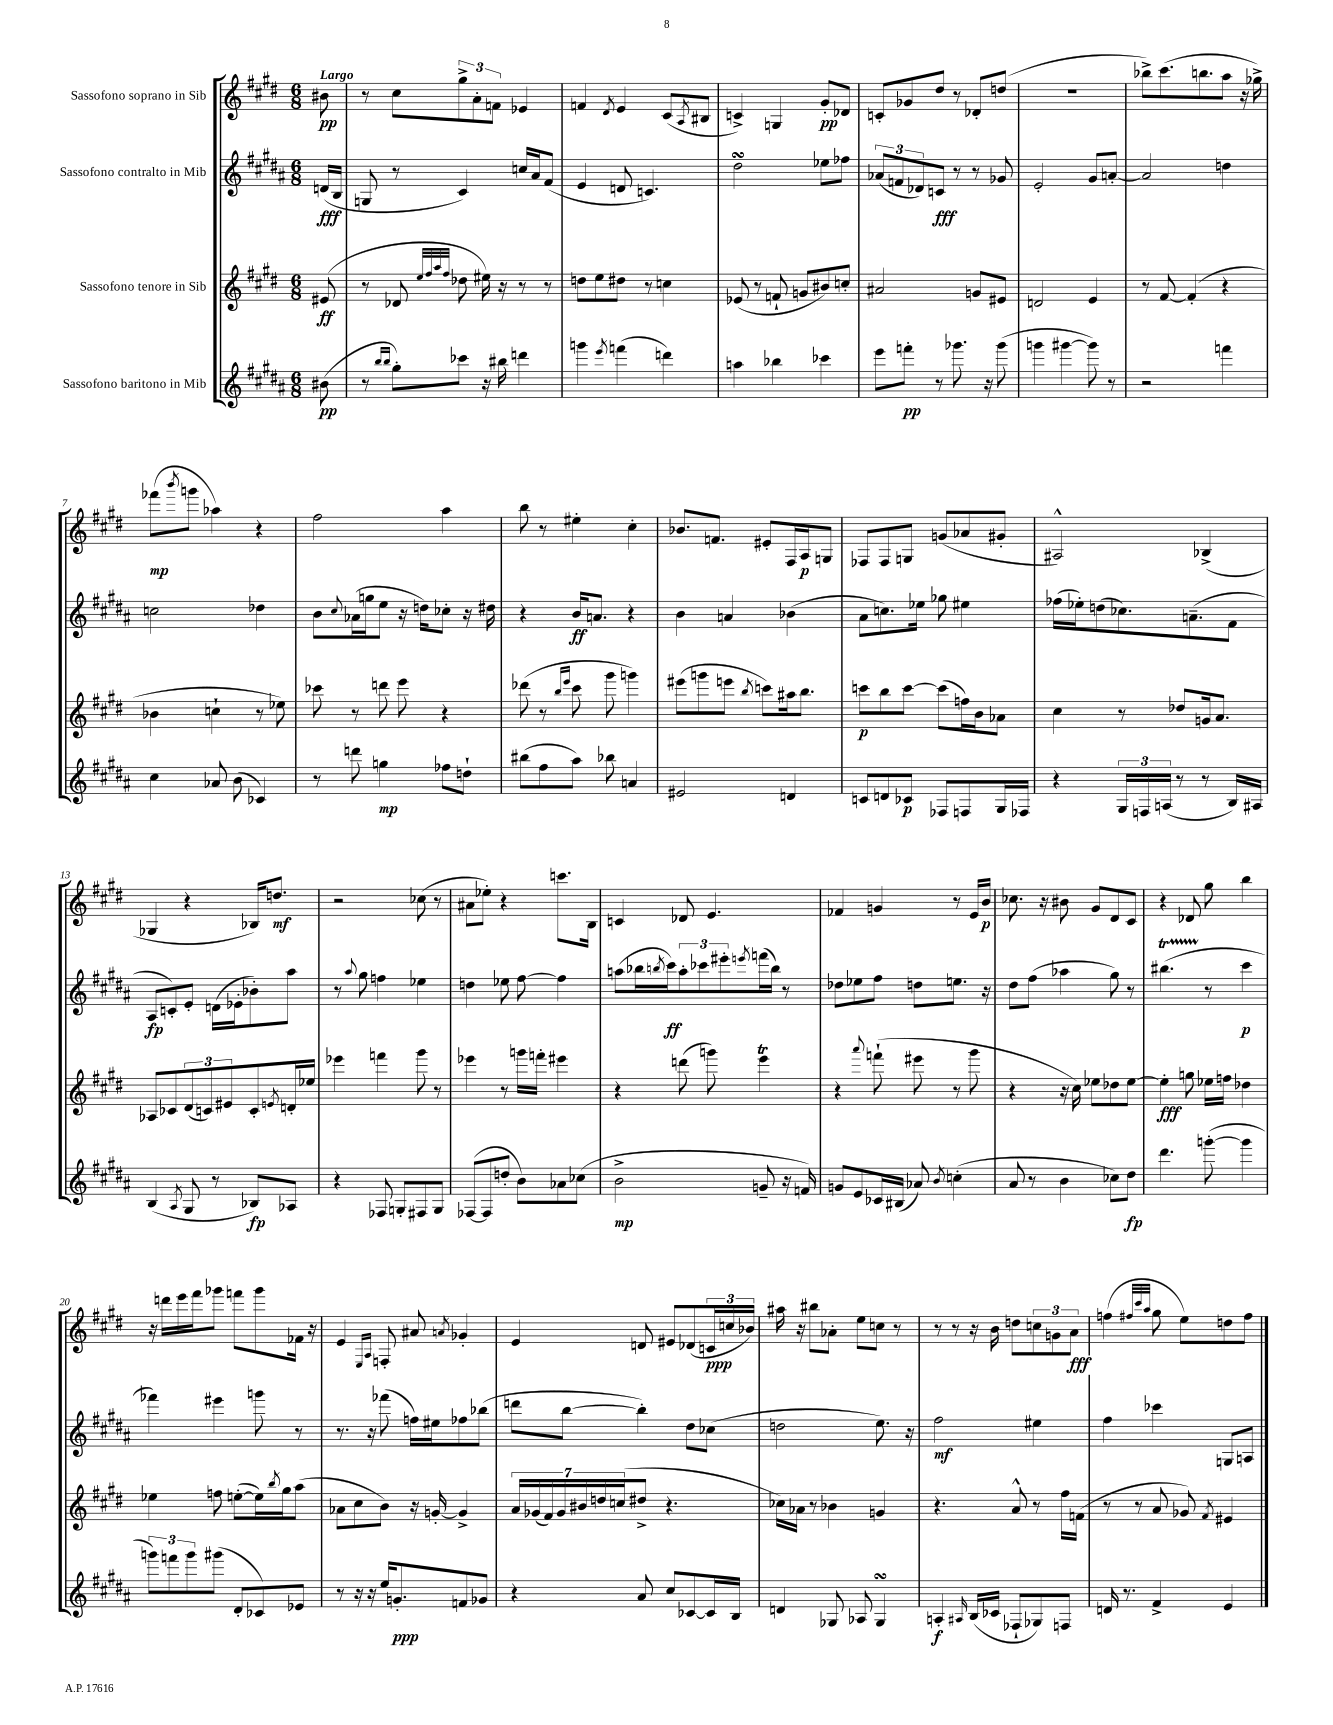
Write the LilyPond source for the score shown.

<<
\new StaffGroup <<
\new Staff = "s0" \with { instrumentName = "Sassofono soprano in Sib" } {
    \clef treble \key e \major \numericTimeSignature \time 6/8 \partial 8 \tempo "Largo"
    bis'8\pp |
    r8 cis''8 \tuplet 3/2 { gis''8-> a'8-. f'8 } ees'4 |
    f'4 \acciaccatura { dis'8 } e'4 cis'8( \acciaccatura { a8 } bis8 |
    c'4->) g4 gis'8-.\pp des'8 |
    c'8-. ges'8 dis''8 r8 des'8-. d''8( |
    R2. |
    bes''8->) cis'''8.( b''8. a''8 r16 ges''16->) |
    fes'''8\mp( \acciaccatura { b'''8 } g'''8 aes''4) r4 |
    fis''2 a''4 |
    b''8 r8 eis''4-. cis''4-. |
    bes'8. f'8. eis'8-. fis16 a16\p g8 |
    fes8 fes8 g8 g'8( aes'8 gis'8-. |
    ais2-^) bes4->( |
    ges4 r4 bes16) d''8.\mf |
    r2 ces''8( r8 |
    ais'8 ees''8-.) r4 c'''8. b16 |
    c'4 des'8 e'4. |
    fes'4 g'4 r8 e'16 b'16\p |
    ces''8. r16 bis'8 gis'8 dis'8 cis'8 |
    r4 des'8 gis''8 b''4 |
    r16 d'''16 e'''16 fis'''16 ges'''8 f'''8 ges'''8 fes'16 r16 |
    e'4 \grace { e16 a16 } f8-. ais'8 \acciaccatura { a'8 } ges'4-. |
    e'4 d'8 eis'8 des'8( \tuplet 3/2 { c'16\ppp c''16 bes'16) } |
    ais''16 r16 bis''8 aes'8-. e''8 c''8 r8 |
    r8 r8 r16 b'16 d''8 \tuplet 3/2 { c''8 g'8 a'8\fff } |
    f''4( \grace { fis''32 cis'''32 a''32 } gis''8 e''8) d''8 fis''8 \bar "|." |
}
\new Staff = "s1" \with { instrumentName = "Sassofono contralto in Mib" } {
    \clef treble \key b \major \numericTimeSignature \time 6/8 \partial 8
    d'16\fff( b16 |
    g8 r8 cis'4) c''16 ais'16 fis'8( |
    e'4 d'8 c'4.) |
    dis''2\turn ees''8 fes''8 |
    \tuplet 3/2 { aes'8( f'8 des'8) } c'8\fff r8 r8 ges'8 |
    e'2-. gis'8 a'8~-. |
    a'2 d''4 |
    c''2 des''4 |
    b'8 \appoggiatura { cis''8 } aes'16( g''16 e''8 r16 d''16) ces''8-. r16 dis''16 |
    r4 b'16\ff a'8. r4 |
    b'4 a'4 bes'4( |
    ais'8 c''8.) ees''16 ges''8 eis''4 |
    fes''16( ees''16-.) d''8( ces''8.) a'8.--( fis'8 |
    ais8\fp c'8-.) e'8-. d'16( ees'16-. bes'8-.) ais''8 |
    r8 \appoggiatura { ais''8 } gis''8 f''4 ees''4 |
    d''4 ees''8 fis''8~ fis''4 |
    a''8( bes''16 \acciaccatura { b''8 } cis'''16\ff) \tuplet 3/2 { a''8-. ces'''8 eis'''8-. } \acciaccatura { e'''8 } f'''16( b''16) r8 |
    des''8 ees''8 fis''8 d''8 e''8. r16 |
    dis''8 fis''8( aes''4 gis''8) r8 |
    bis''4.\startTrillSpan( r8\stopTrillSpan cis'''4\p |
    fes'''4) eis'''4 g'''8 r8 |
    r8. r16 fes'''8( f''16) eis''16 fes''8 bes''8( |
    d'''8 b''8~ b''4-.) dis''8 ces''8( |
    d''2 e''8.) r16 |
    fis''2\mf eis''4 |
    fis''4 ces'''4 g8 a8 \bar "|." |
}
\new Staff = "s2" \with { instrumentName = "Sassofono tenore in Sib" } {
    \clef treble \key e \major \numericTimeSignature \time 6/8 \partial 8
    eis'8\ff( |
    r8 des'8 \grace { e''32 fis''32 a''32 fis''32 } des''8 eis''16) r16 r8 r8 |
    d''8 e''8 dis''8 r8 c''4 |
    ees'8( r8 f'8-! g'8 bis'8) c''8-. |
    ais'2 g'8 eis'8 |
    d'2 e'4 |
    r8 fis'8~ fis'4-.( r4 |
    bes'4 c''4-! r8 ees''8) |
    ces'''8 r8 d'''8 e'''8 r4 |
    des'''8( r8 \grace { b''16 e'''16 } cis'''8 gis'''8 g'''4) |
    eis'''8( g'''8 e'''8 \acciaccatura { b''8 } c'''8) ais''16 b''8. |
    c'''8\p b''8 c'''8~ c'''8( f''16) b'16 aes'8 |
    cis''4 r8 des''8 g'16 a'8. |
    aes8 ces'8 \tuplet 3/2 { dis'8( c'8) eis'8 } c'8-. \acciaccatura { e'8 } d'16-. ees''16 |
    ees'''4 f'''4 gis'''8 r8 |
    ees'''4 r8 g'''16 f'''16-. eis'''4 |
    r4 d'''8( g'''8) e'''4\trill |
    r4 \appoggiatura { a'''8 } f'''8-!( eis'''8 r8 gis'''8 |
    r4 r16 cis''16) ees''8 des''8 ees''8~ |
    ees''4-.\fff g''8 ees''16 f''16 des''4 |
    ees''4 f''8 e''8~-.( e''16) \acciaccatura { b''8 } gis''16 a''8( |
    aes'8 cis''8 b'8) r16 g'16~-. g'4-> |
    \tuplet 7/4 { a'16 ges'16( fis'16) ges'16 bis'16 d''16 c''16( } dis''8-> r4. |
    ces''16) aes'16 r8 bes'4 g'4 |
    r4. a'8-^ r8 fis''16 f'16( |
    r8 r8 a'8 ges'8) \acciaccatura { fis'8 } eis'4 \bar "|." |
}
\new Staff = "s3" \with { instrumentName = "Sassofono baritono in Mib" } {
    \clef treble \key b \major \numericTimeSignature \time 6/8 \partial 8
    bis'8\pp( |
    r8 \grace { b''16 b''16 } gis''8-.) ces'''8 r16 bis''16 d'''4 |
    g'''4 \acciaccatura { e'''8 } f'''4( d'''4) |
    a''4 bes''4 ces'''4 |
    e'''8 f'''8-.\pp r8 ges'''8. r16 ges'''8( |
    g'''4 gis'''4~ gis'''8) r8 |
    r2 f'''4 |
    cis''4 aes'8 b'8( ces'4) |
    r8 d'''8 g''4\mp fes''8 d''8-! |
    bis''8( fis''8 ais''8) bes''8 a'4 |
    eis'2 d'4 |
    c'8 d'8 ces'8\p fes8 f8 gis16 fes16 |
    r4 \tuplet 3/2 { gis16 f16 a16( } r8 r8 b16) ais16 |
    b4( \acciaccatura { ais8 } gis8 r8 bes8\fp) aes8 |
    r4 fes8 g8-. fis8 g8 |
    fes8~( fes8 d''8-. b'8) aes'8 ces''8( |
    b'2->\mp g'8-- r16 f'16) |
    g'8 e'8 ces'16 bis16( aes'8) \acciaccatura { b'8 } c''4-.( |
    ais'8 r8 b'4 ces''8) dis''8\fp |
    dis'''4. g'''8~-.( g'''4 |
    \tuplet 3/2 { g'''8) f'''8 g'''8 } gis'''8( dis'8-. ces'8) ees'8 |
    r8 r16 r16 e''16 g'8.-.\ppp f'8 ges'8 |
    r4 ais'8 cis''8 ces'8~ ces'16 b16 |
    d'4 ges8 aes8 ges4\turn |
    a4-.\f \grace { ais16 } b16( ces'16 fes8-! ges8) f8 |
    d'16 r8. fis'4-> e'4 \bar "|." |
}
>>
>>
